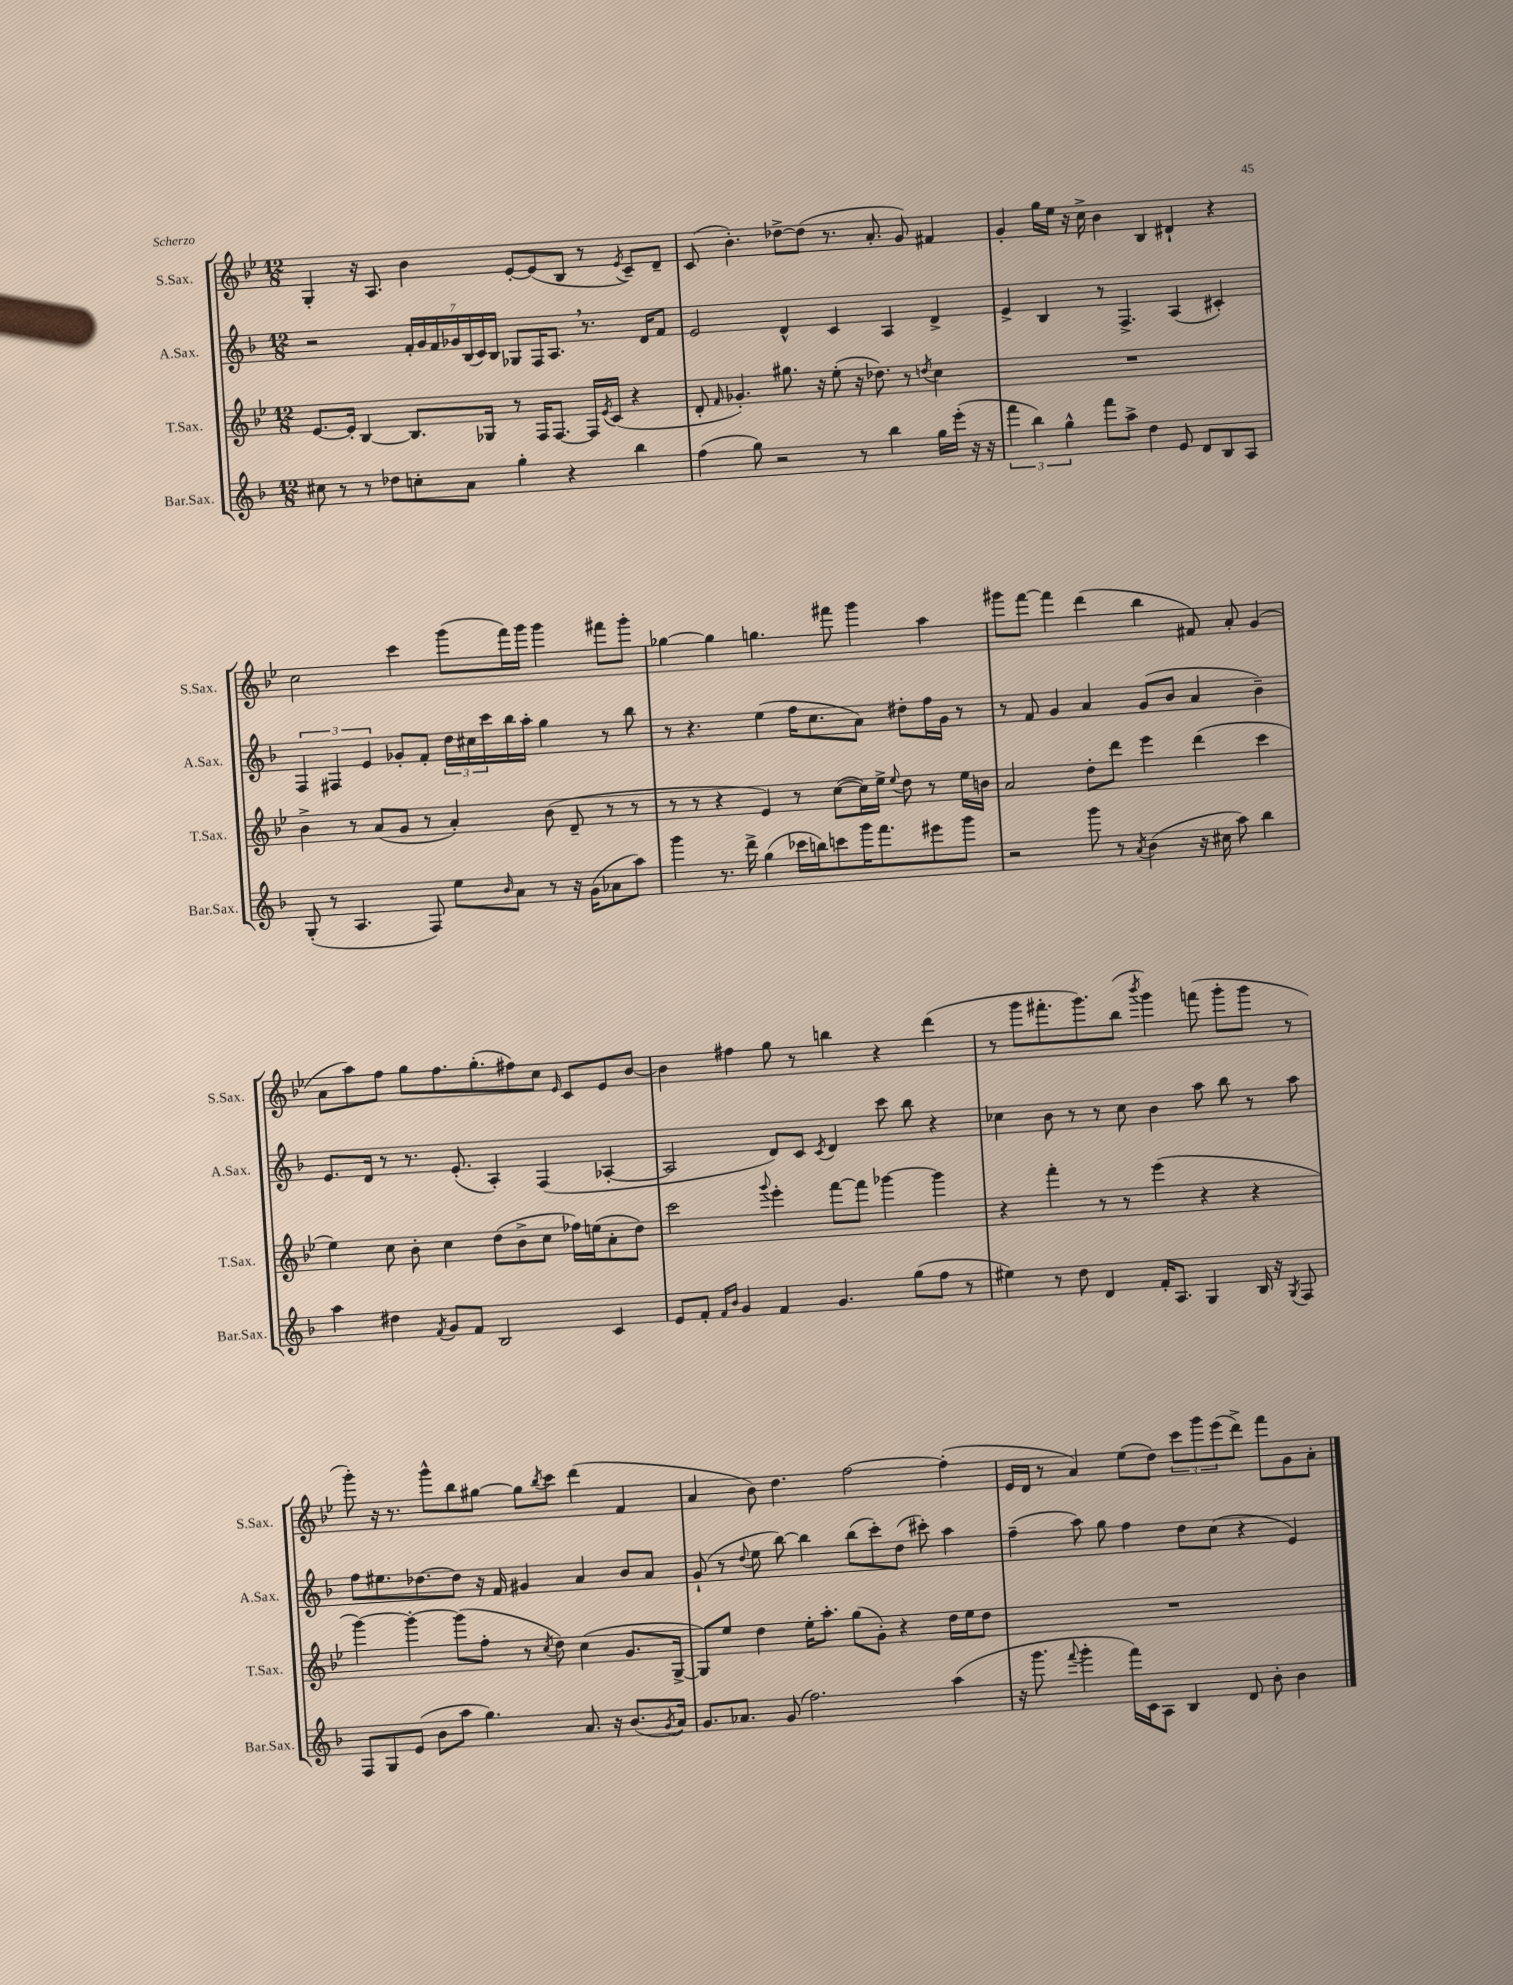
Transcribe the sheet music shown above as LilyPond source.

<<
\new StaffGroup <<
\new Staff = "s0" \with { instrumentName = "S.Sax." shortInstrumentName = "S.Sax." } {
    \clef treble \key bes \major \numericTimeSignature \time 12/8
    g4-. r16 a8. bes'4 ees'8~-. ees'8( bes8 r8 \acciaccatura { ees'8 } c'8--) d'8-- |
    c'8( bes'4.-.) des''8~-> des''8( r8. a'8.-. g'8) fis'4 |
    g'4-. g''16 ees''16 r16 c''16-> bes'4 bes4 dis'4-! r4 |
    c''2 c'''4 g'''8( f'''16) g'''16 g'''4 fis'''8 g'''8-. |
    ges''4~ ges''4 g''4. fis'''8 g'''4 a''4 |
    gis'''8 f'''8~ f'''4 d'''4( bes''4 fis'8) a'8-. g'4( |
    a'8 a''8) f''8 g''8 f''8. g''8.-.( fis''8) c''8 \grace { ees'16 } c'8 ees'8 bes'8~ |
    bes'4 fis''4 g''8 r8 b''4 r4 d'''4( |
    r8 g'''8 fis'''8.-. g'''8.) bes''8( \acciaccatura { bes'''8 } g'''4) f'''8( g'''8-. g'''8 r8 |
    g'''8-.) r16 r8. g'''8-^ bes''8 gis''8~ gis''8 \acciaccatura { bes''8 } c'''8 d'''4( f'4 |
    a'4 bes'8) d''4. f''2~ f''4-.( |
    ees'16 d'16 r8 a'4) ees''8( d''8) \tuplet 3/2 { c'''8 g'''8 ees'''8( } d'''8->) f'''8 g'8 a'8-. \bar "|." |
}
\new Staff = "s1" \with { instrumentName = "A.Sax." shortInstrumentName = "A.Sax." } {
    \clef treble \key f \major \numericTimeSignature \time 12/8
    r2 \tuplet 7/4 { f'16-. g'16 f'16 ges'16 bes16( c'16) bes16 } ges8 f16 a8. \breathe r8. d'16 f'8 |
    e'2 d'4-^ c'4 a4 d'4-> |
    e'4-> bes4 r8 f4.-> a4( cis'4-.) |
    \tuplet 3/2 { f4 fis4 e'4 } ges'8-. f'8-. \tuplet 3/2 { d''16 cis''16 c'''16 } bes''16 a''16-. g''4 r8 bes''8 |
    r8 r4. e''4( f''16 c''8. a'8) dis''8-. f''16 g'16 r8 |
    r8 f'8 g'4 a'4 g'8( bes'8 a'4 bes'4--) |
    e'8. d'16 r8 r8. e'8.-.( a4-.) f4( aes4~-. |
    aes2 d'8) c'8 \acciaccatura { c'8 } d'4 c'''8 bes''8 r4 |
    ces''4 bes'8 r8 r8 ces''8 bes'4 a''8 bes''8 r8 a''8 |
    f''8 eis''8. des''8.~ des''8 r16 f'16 gis'4 a'4 bes'8 a'8 |
    g'8-!( r8 \appoggiatura { d''8 } e''8 bes''8~) bes''4 bes''8( c'''8-.) d''8( cis'''8-.) a''4 |
    f''4--( a''8) g''8 f''4 d''8 c''8( r4 e'4) \bar "|." |
}
\new Staff = "s2" \with { instrumentName = "T.Sax." shortInstrumentName = "T.Sax." } {
    \clef treble \key bes \major \numericTimeSignature \time 12/8
    ees'8.~ ees'16-. bes4~ bes8. ges16 r8 f16 f8.~ f16 \acciaccatura { ees'8 } c'16( r4 |
    d'8-. \grace { f'16 } ges'4.-.) gis''8. r16 ees''8-.( r16 des''8.) r8 \acciaccatura { d''8 } c''4 |
    R1. |
    bes'4-> r8 a'8( g'8 r8 a'4-.) bes'8( d'8-- r8 r8 |
    r8 r8 r4 ees'4) r8 c''8~( c''16) ees''16-> \appoggiatura { ees''8 } d''8 r8 ees''16 b'16 |
    a'2 d''8-. d'''8 ees'''4 d'''4( c'''4 |
    ees''4) c''8 bes'8-. c''4 d''8( bes'8-> c''8 fes''16) e''16( a'8-. d''8) |
    c'''2 \appoggiatura { g'''8 } ees'''4-. f'''8~ f'''8 ges'''4~ ges'''4 |
    r4 f'''4-. r8 r8 ees'''4( r4 r4 |
    g'''4~) g'''4~-. g'''8( f''8-. r8 \acciaccatura { c''8 } d''8) c''4( g'8. g16~-> |
    g8) ees''8 d''4 ees''16-. a''8.-. g''8( g'8-.) r4 d''16 ees''16 d''8 |
    R1. \bar "|." |
}
\new Staff = "s3" \with { instrumentName = "Bar.Sax." shortInstrumentName = "Bar.Sax." } {
    \clef treble \key f \major \numericTimeSignature \time 12/8
    cis''8 r8 r8 des''8 c''8-. a'8 g''4-. r4 bes''4 |
    f''4( g''8) r2 r8 bes''4 g''16 e'''16-.( r16 r16 |
    \tuplet 3/2 { f'''4 bes''4) g''4-^ } f'''8 a''8-> d''4 e'8 d'8 bes8 a8 |
    g8-.( r8 a4. f8) e''8 \grace { bes'16 } a'8 r8 r16 g'16( aes'8 a''8) |
    g'''4 r8. d'''16-> g''4( ces'''16 b''16) c'''8 g'''16 f'''8. eis'''8 g'''8 |
    r2 g'''8 r8 \acciaccatura { a'8 } bes'4( r16 cis''16 a''8) bes''4 |
    a''4 dis''4 \acciaccatura { f'8 } g'8 f'8 bes2 c'4 |
    e'8 f'8-. \grace { f'16 bes'16 } g'4 f'4 g'4. g''8( f''8 r8 |
    eis''4) r8 d''8 d'4 f'16-. a8. g4 bes16 r16 \acciaccatura { g8 } f8 |
    f8 g8 e'8( bes'8 a''8 g''4.) a'8. r16 bes'8.( \acciaccatura { g'8 } a'16) |
    g'8. aes'8. g'8( f''2.) a''4( |
    r16 g'''8. \appoggiatura { f'''8 } g'''4-. f'''16) c'16 a8 bes4 d'8 bes'8-. bes'4 \bar "|." |
}
>>
>>
\layout { \context { \Score \remove "Bar_number_engraver" } }
